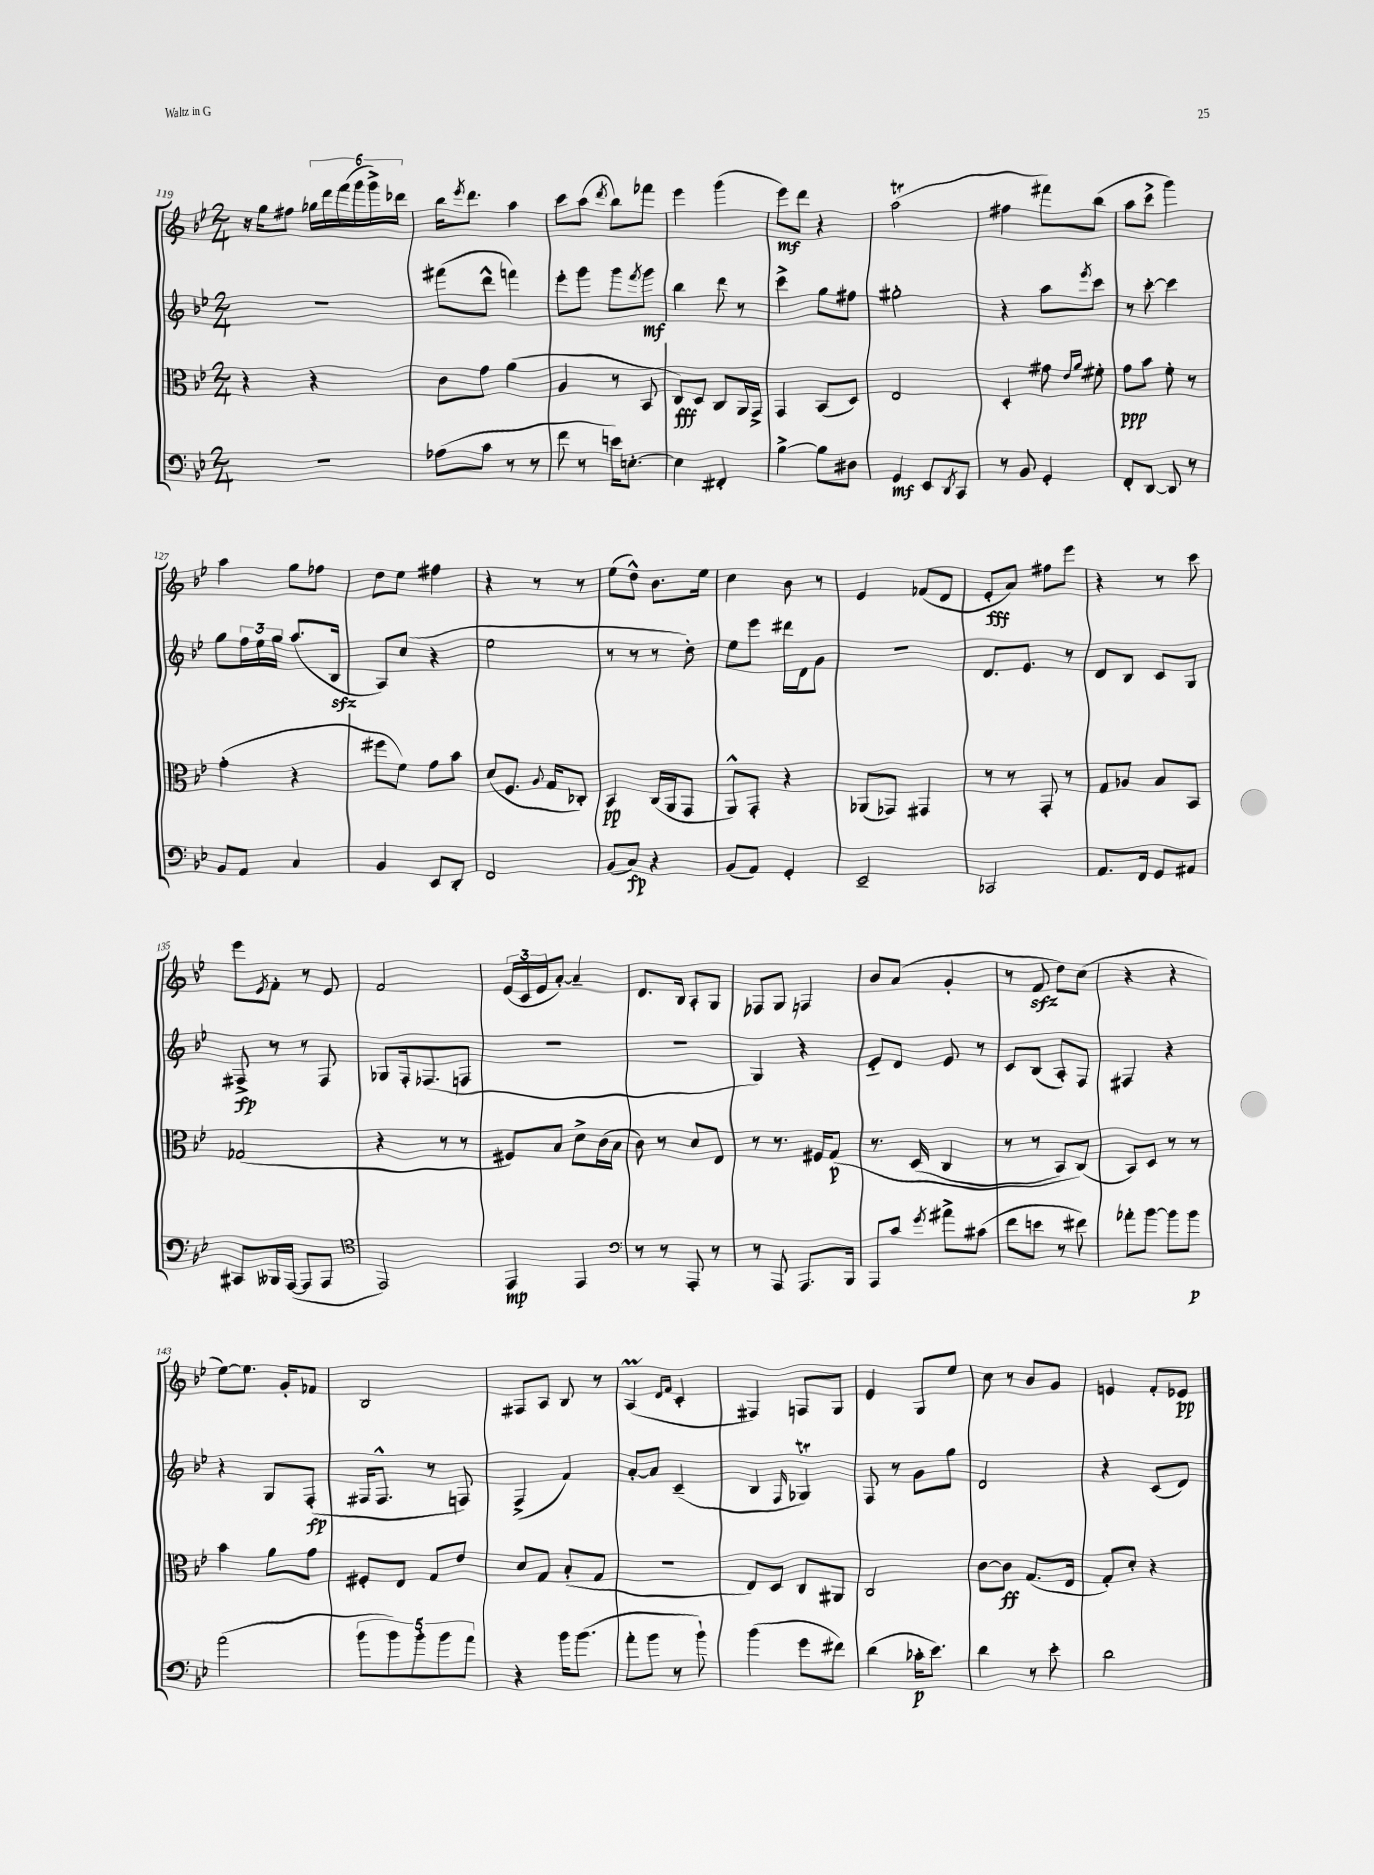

**kern	**kern	**kern	**kern
*staff4	*staff3	*staff2	*staff1
*clefF4	*clefC3	*clefG2	*clefG2
*k[b-e-]	*k[b-e-]	*k[b-e-]	*k[b-e-]
*M2/4	*M2/4	*M2/4	*M2/4
2r	4r	2r	16r
.	.	.	16gg\LK
.	.	.	8ff#\J
.	4r	.	24gg-\LL
.	.	.	24ddd\
.	.	.	(24fff\
.	.	.	24ggg\
.	.	.	24ggg^\)
.	.	.	24ddd-\JJ
=	=	=	=
(8A-\L	8c\L	(8fff#\L	16bb-\LK
.	.	.	8qeee-/
.	.	.	8.ddd\J
8c\J	8g\J	8ddd^^\J	.
8r	(4a\	4fff\)	4aa\
8r	.	.	.
=	=	=	=
8f\	4A/	8eee-'\L	8ccc\L
8r	.	8ggg\J	(8aa\J
.	.	.	8qddd/
16e\LK)	8r	8ggg\L	8bb-\L)
[8.E'\J	.	.	.
.	.	8qfff/	.
.	8BB-/	8ggg\J	8fff-\J
=	=	=	=
4E\]	8C/L)	4bb-\	4eee-\
.	8D/J	.	.
4FF#'/	8C/L	8ddd\	(4ggg\
.	16AA/L	8r	.
.	16GG^/JJ	.	.
=	=	=	=
[4B-^\	4GG/	4ccc^\	8eee-\L)
.	.	.	8ddd\J
8B-\]L	(8BB-/L	8gg\L	4r
8D#\J	8D/J)	8ff#\J	.
=	=	=	=
4GG/	2E-/	2gg#'\	(2aa\
8EE-/L	.	.	.
8qDD/	.	.	.
8CC/J	.	.	.
=	=	=	=
8r	4D'/	4r	4ff#\
8BB-/	.	.	.
4GG'/	8g#\	8aa\L	8fff#\L)
.	16qqe-/LL	.	.
.	16qqa/JJ	8qeee-/	.
.	8f#'\	8ccc\J	(8bb-\J
=	=	=	=
8FF'/L	8g\L	8r	8aa\L
[8DD/J	8b-\J	[8ccc'\	8ccc^\J
8DD/]	8f'\	4ccc\]	4ggg\)
8r	8r	.	.
=	=	=	=
8BB-/L	(4g'\	8gg\L	4aa\
8AA/J	.	24ff\L	.
.	.	24ee-\	.
.	.	24gg\JJ	.
4C/	4r	(8.aa/L	8gg\L
.	.	.	8ff-\J
.	.	16B-/Jk	.
=	=	=	=
4BB-/	8ff#\L	8A/L)	8dd\L
.	8f\J)	(8cc/J	8ee-\J
8EE-/L	8g\L	4r	4ff#\
8DD'/J	8b-\J	.	.
=	=	=	=
2FF/	(8d/L	2ee-\	4r
.	8.F/J	.	.
.	.	.	8r
.	8qqA/	.	.
.	16G/LK	.	.
.	8C-'/J)	.	8r
=	=	=	=
(8BB-/L	4BB-/	8r	(8ee-\L
8C/J)	.	8r	8dd^^\J)
4r	(16C/LL	8r	8.b-\L
.	16AA/J	.	.
.	8GG/J	8dd'\)	.
.	.	.	16ee-\Jk
=	=	=	=
(8BB-/L	8AA^^/L)	8ee-\L	4cc\
8AA/J)	8GG'/J	8eee-\J	.
4GG'/	4r	16ddd#\LL	8b-\
.	.	16d\J	.
.	.	8g\J	8r
=	=	=	=
2EE-~/	(8AA-/L	2r	4e-/
.	8GG-/J)	.	.
.	4GG#/	.	(8f-/L
.	.	.	8d/J
=	=	=	=
2CC-/	8r	8.d/L	8e-'/L
.	8r	.	8a/J)
.	.	8.e-/J	.
.	8GG'/	.	8ff#\L
.	8r	8r	8eee-\J
=	=	=	=
8.AA/L	8G/L	8d/L	4r
.	8A-/J	8B-/J	.
16FF/Jk	.	.	.
8GG/L	8B-/L	8c/L	8r
8AA#/J	8BB-/J	8G/J	8ccc\
=	=	=	=
8CC#/L	(2G-/	8F#^/	8eee-\L
.	.	.	8qe-/
16BBB--/L	.	8r	8f'\J
([16AAA/JJ	.	.	.
8AAA/]L	.	8r	8r
8AAA/J	.	8F#/	8e-/
=	=	=	=
*clefC4	*	*	*
2EE-/)	4r	8G-/L	2f/
.	.	16F'/k	.
.	.	(8.F-/	.
.	8r	.	.
.	8r	8F/J	.
=	=	=	=
4EE-/	8F#/L)	2r	(24e-/LL
.	.	.	24c/
.	.	.	24e-/J
.	8B-/J	.	[8a'/J)
4EE-/	8d^\L	.	4a~/]
.	(16c\L	.	.
.	16B-\JJ	.	.
=	=	=	=
*clefF4	*	*	*
8r	8c\)	2r	8.d/L
8r	8r	.	.
.	.	.	16B-/Jk
8AAA'/	8d/L	.	8A'/L
8r	8E-/J	.	8G/J
=	=	=	=
8r	8r	4G/)	8F-/L
8AAA/	8.r	.	8G/J
8.AAA/L	.	4r	4F/
.	16F#/LK	.	.
.	&(8G/J	.	.
16BBB-/Jk	.	.	.
=	=	=	=
8AAA/L	8.r	8e-'~/L	8b-/L
8c/J	.	8d/J	(8a/J
.	(16D/	.	.
8qg/	.	.	.
8a#^\L	4C/	8e-/	4g'/
(8c#\J	.	8r	.
=	=	=	=
8f\L	8r	8c/L	8r
8e\J	8r	(8B-/J	8f/
8r	8BB-/L)	8A'/L)	8dd\L)
8f#\)	(8C/J&)	8F/J	(8cc\J
=	=	=	=
8a-'\L	8BB-/L)	4F#/	4r
[8b-\J	8D/J	.	.
8b-\]L	8r	4r	4r
8b-\J	8r	.	.
=	=	=	=
(2a\	4b-\	4r	[8ee-\L)
.	.	.	8.ee-\]J
.	8a\L	8G/L	.
.	.	.	16g'/LK
.	8g\J	(8F'/J	8f-/J
=	=	=	=
10b-\L	8F#'/L	16F#/LK	2B-/
.	.	8.F#^^/J	.
10b-\)	.	.	.
.	8E-/J	.	.
10b-'\	.	.	.
.	8G/L	8r	.
10b-\	.	.	.
.	8e-/J	8F/)	.
10a\J	.	.	.
=	=	=	=
4r	8d/L	(4F^/	8F#/L
.	8G/J	.	8A/J
16b-\LK	(8B-'/L	4f/)	8B-/
(8.b-\J	.	.	.
.	8G/J	.	8r
=	=	=	=
8a'\L	2r	[8a'/L	(4A/
8b-\J	.	8a/]J	.
.	.	.	16qqd/LL
.	.	.	16qqf/JJ
8r	.	(4c~/	4c'/
8b-`\)	.	.	.
=	=	=	=
(4b-\	8E-/L)	4B-/	4F#/)
.	8D/J	.	.
.	.	16qqF/	.
8g\L	8C/L	4G-/)	8F/L
8f#\J)	8AA#/J	.	8G/J
=	=	=	=
(4d\	2C/	8F/	4e-/
.	.	8r	.
16c-'\LK	.	8g\L	8G/L
8.e-\J)	.	.	.
.	.	8gg\J	8ee-/J
=	=	=	=
4d\	[8c\L	2d/	8cc\
.	8c\]J	.	8r
8r	(8.G/L	.	8b-/L
8e-'\	.	.	8g/J
.	16E-/Jk	.	.
=	=	=	=
2d\	8G'/L)	4r	4e/
.	8d'/J	.	.
.	4r	(8c/L	8f'/L
.	.	8d/J)	8e-/J
==	==	==	==
*-	*-	*-	*-
